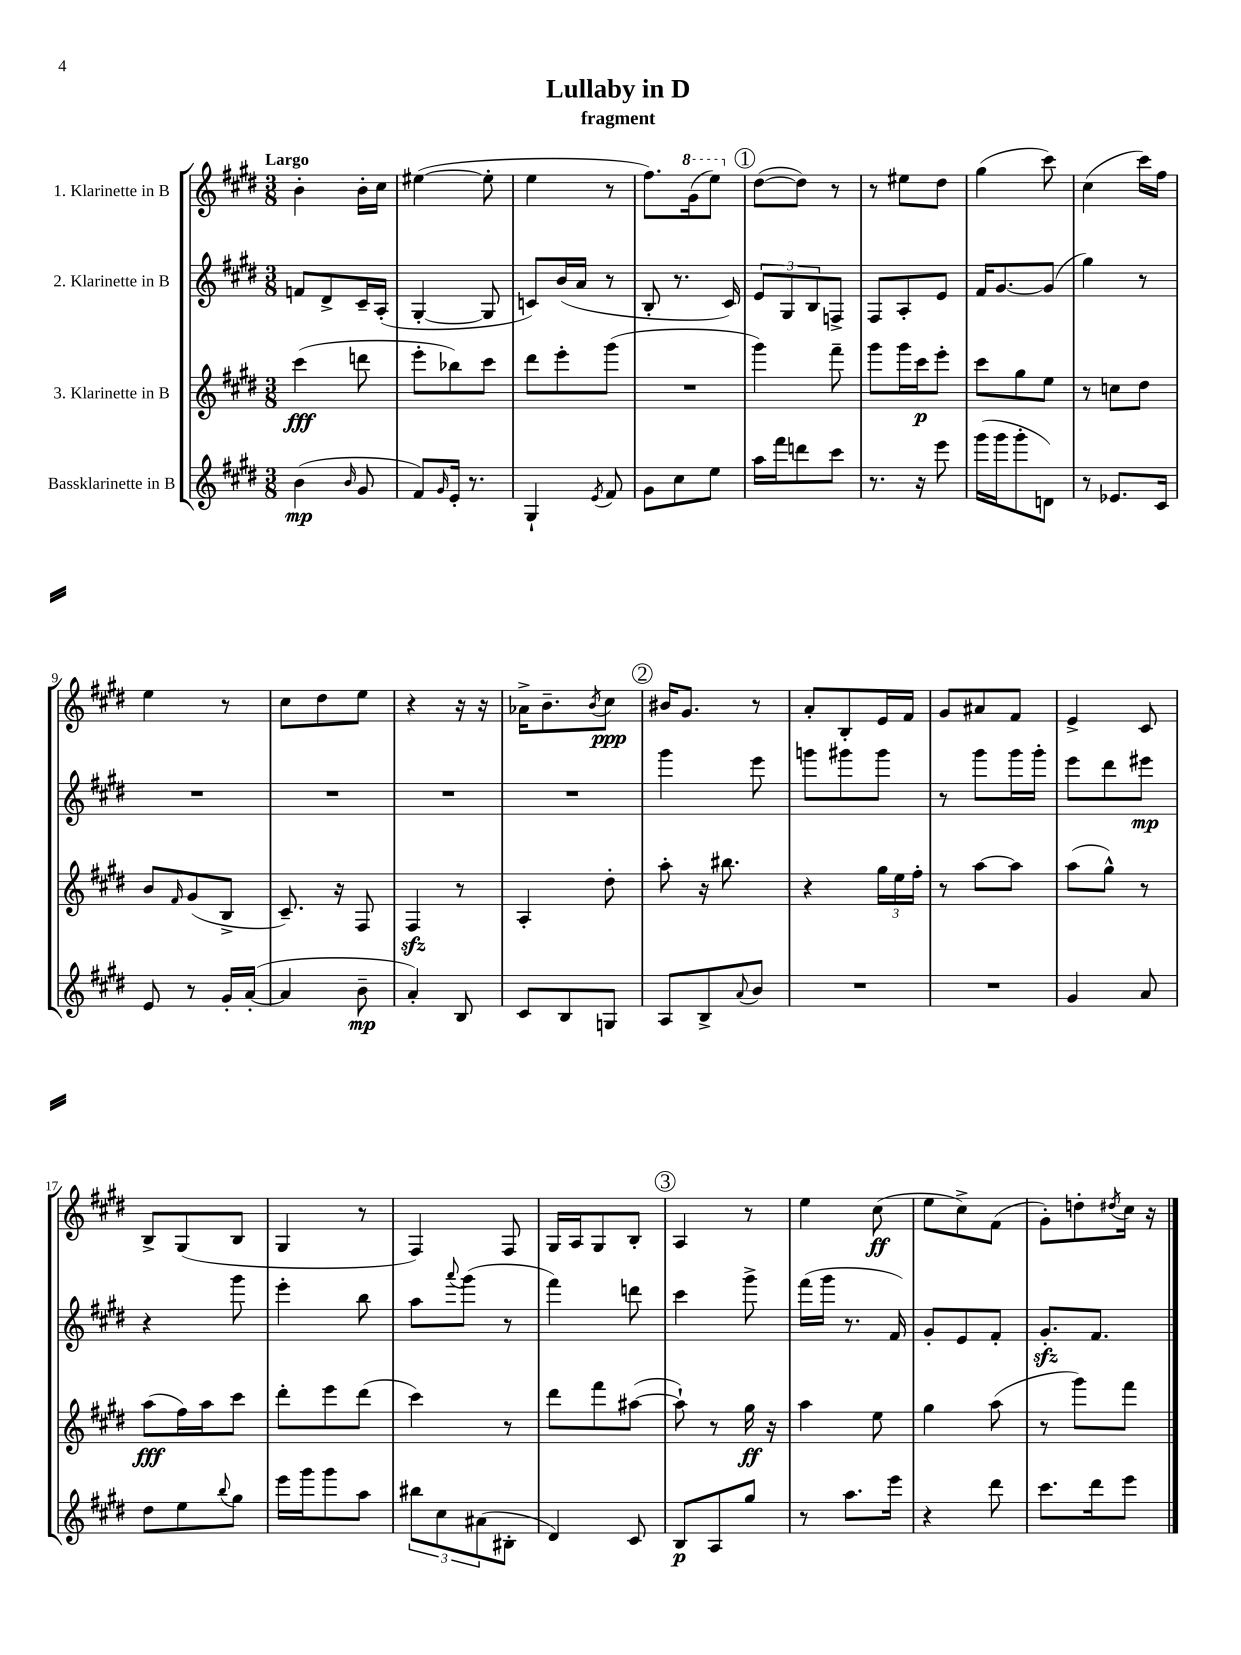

**kern	**kern	**kern	**kern
*staff4	*staff3	*staff2	*staff1
*clefG2	*clefG2	*clefG2	*clefG2
*k[f#c#g#d#]	*k[f#c#g#d#]	*k[f#c#g#d#]	*k[f#c#g#d#]
*M3/8	*M3/8	*M3/8	*M3/8
(4b\	(4ccc#\	8f/L	4b'\
.	.	8d#^/	.
16qqb/	.	.	.
8g#/	8ddd\	16c#~/L	16b'\LL
.	.	(16A'/JJ	16cc#\JJ
=	=	=	=
8f#/L)	8eee'\L	[4G#'/	([4ee#\
16qqg#/	.	.	.
16e'/Jk	8bb-\)	.	.
8.r	.	.	.
.	8ccc#\J	8G#/]	8ee#'\]
=	=	=	=
4G#`/	8ddd#\L	8c/L)	4ee\
.	8eee'\	(16b/L	.
.	.	16a/JJ	.
8qe/	.	.	.
8f#/	(8ggg#\J	8r	8r
=	=	=	=
8g#\L	4.r	8B'/	8.ff#\L)
8cc#\	.	8.r	.
.	.	.	(16gg#\k
8ee\J	.	.	8eee\J)
.	.	16c#/)	.
=	=	=	=
16aa\LL	4ggg#\)	12e/L	([8dd#\L
16fff#\J	.	.	.
.	.	12G#/	.
8ddd\	.	.	8dd#\]J)
.	.	12B/	.
8ccc#\J	8fff#~\	8F^/J	8r
=	=	=	=
8.r	8ggg#\L	8F#/L	8r
.	16ggg#\L	8A'/	8ee#\L
16r	16ccc#\J	.	.
8eee\	8eee'\J	8e/J	8dd#\J
=	=	=	=
(16ggg#\LL	8ccc#\L	16f#/LK	(4gg#\
16ggg#\J	.	[8.g#/	.
8ggg#'\	8gg#\	.	.
8d\J)	8ee\J	(8g#/]J	8ccc#\)
=	=	=	=
8r	8r	4gg#\)	(4cc#\
8.e-/L	8cc\L	.	.
.	8dd#\J	8r	16ccc#\LL)
16c#/Jk	.	.	16ff#\JJ
=	=	=	=
8e/	8b/L	4.r	4ee\
.	16qqf#/	.	.
8r	(8g#/	.	.
16g#'/LL	8B^/J	.	8r
([16a'/JJ	.	.	.
=	=	=	=
4a/]	8.c#~/)	4.r	8cc#\L
.	.	.	8dd#\
.	16r	.	.
8b~\	8F#/	.	8ee\J
=	=	=	=
4a'/)	4F#/	4.r	4r
8B/	8r	.	16r
.	.	.	16r
=	=	=	=
8c#/L	4A'/	4.r	16a-^\LK
.	.	.	8.b~\
8B/	.	.	.
.	.	.	8qb/
8G/J	8dd#'\	.	8cc#\J
=	=	=	=
8A/L	8aa'\	4ggg#\	16b#/LK
.	.	.	8.g#/J
8B^/	16r	.	.
.	8.bb#\	.	.
8qqa/	.	.	.
8b/J	.	8eee\	8r
=	=	=	=
4.r	4r	8ggg\L	8a'/L
.	.	8ggg#\	8B'/
.	24gg#\LL	8ggg#\J	16e/L
.	24ee\	.	.
.	.	.	16f#/JJ
.	24ff#'\JJ	.	.
=	=	=	=
4.r	8r	8r	8g#/L
.	[8aa\L	8ggg#\L	8a#/
.	8aa\]J	16ggg#\L	8f#/J
.	.	16ggg#'\JJ	.
=	=	=	=
4g#/	(8aa\L	8eee\L	4e^/
.	8gg#^^\J)	8ddd#\	.
8a/	8r	8eee#\J	8c#/
=	=	=	=
8dd#\L	(8aa\L	4r	8B^/L
8ee\	16ff#\L)	.	(8G#/
.	16aa\J	.	.
8qqbb/	.	.	.
8gg#\J	8ccc#\J	8ggg#\	8B/J
=	=	=	=
16eee\LL	8ddd#'\L	4eee'\	4G#/
16ggg#\J	.	.	.
8ggg#\	8eee\	.	.
8aa\J	(8ddd#\J	8bb\	8r
=	=	=	=
12bb#\L	4ccc#\)	8aa\L	4F#/)
12cc#\	.	.	.
.	.	8qqaaa/	.
.	.	(8ggg#\J	.
(12a#\	.	.	.
8B#'\J	8r	8r	8F#/
=	=	=	=
4d#/)	8ddd#\L	4fff#\)	16G#/LL
.	.	.	16A/J
.	8fff#\	.	8G#/
8c#/	([8aa#\J	8ddd\	8B'/J
=	=	=	=
8B/L	8aa#`\])	4ccc#\	4A/
8A/	8r	.	.
8gg#/J	16gg#\	8ggg#^\	8r
.	16r	.	.
=	=	=	=
8r	4aa\	(16fff#\LL	4ee\
.	.	16ggg#\JJ	.
8.aa\L	.	8.r	.
.	8ee\	.	(8cc#\
16eee\Jk	.	16f#/)	.
=	=	=	=
4r	4gg#\	8g#'/L	8ee\L
.	.	8e/	8cc#^\)
8ddd#\	(8aa\	8f#'/J	(8f#\J
=	=	=	=
8.ccc#\L	8r	8.g#'/L	8g#'\L)
.	8ggg#\L)	.	8dd'\
16ddd#\k	.	8.f#/J	.
.	.	.	8qdd#/
8eee\J	8fff#\J	.	16cc#\Jk
.	.	.	16r
==	==	==	==
*-	*-	*-	*-
